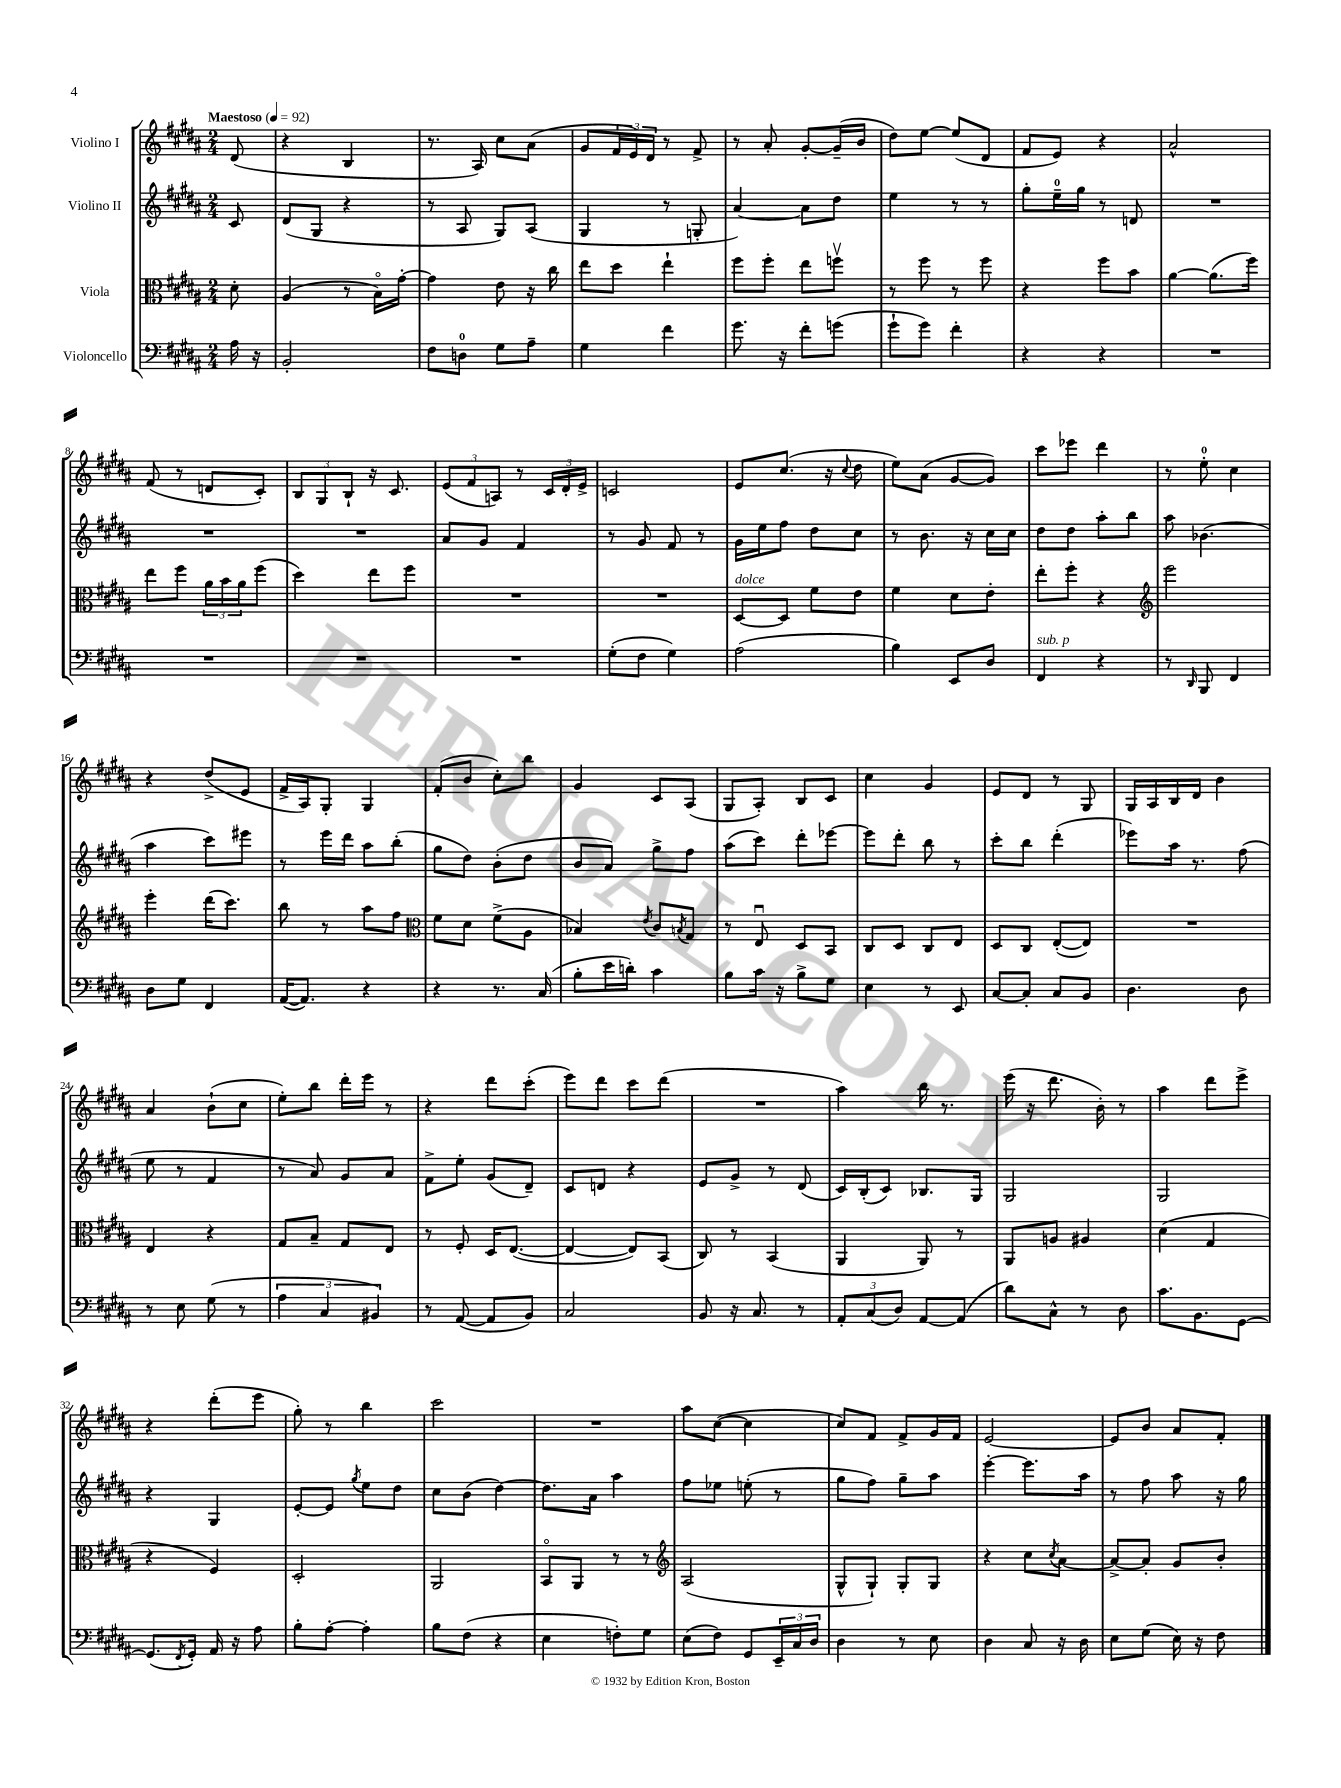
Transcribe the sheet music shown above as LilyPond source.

<<
\new StaffGroup <<
\new Staff = "s0" \with { instrumentName = "Violino I" } {
    \clef treble \key b \major \numericTimeSignature \time 2/4 \partial 8 \tempo "Maestoso" 4 = 92
    dis'8( |
    r4 b4 |
    r8. ais16) cis''8 ais'8( |
    gis'8 \tuplet 3/2 { fis'16 e'16) dis'16 } r8 fis'8-> |
    r8 ais'8-. gis'8~-. gis'16--( b'16 |
    dis''8) e''8~ e''8( dis'8 |
    fis'8 e'8) r4 |
    ais'2-^ |
    fis'8( r8 d'8 cis'8-.) |
    \tuplet 3/2 { b8 gis8 b8-! } r16 cis'8. |
    \tuplet 3/2 { e'8( fis'8 a8) } r8 \tuplet 3/2 { cis'16 dis'16-. e'16-> } |
    c'2 |
    e'8 cis''8.( r16 \appoggiatura { cis''8 } dis''8 |
    e''8) ais'8( gis'8~ gis'8) |
    cis'''8 ees'''8 dis'''4 |
    r8 e''8-0-. cis''4 |
    r4 dis''8->( e'8 |
    fis'16-> ais16) gis8-. gis4 |
    fis'8-.( b'8 cis''8-.) b''8 |
    gis'4 cis'8 ais8( |
    gis8 ais8-.) b8 cis'8 |
    cis''4 gis'4 |
    e'8 dis'8 r8 gis8 |
    gis16 ais16 b16 dis'16 b'4 |
    ais'4 b'8-!( cis''8 |
    e''8-.) b''8 dis'''16-. e'''16 r8 |
    r4 dis'''8 cis'''8-.( |
    e'''8) dis'''8 cis'''8 dis'''8( |
    R2 |
    ais''4) b''16 r8. |
    e'''16( r16 dis'''8. b'16-.) r8 |
    ais''4 dis'''8 e'''8-> |
    r4 dis'''8-.( e'''8 |
    gis''8-.) r8 b''4 |
    cis'''2 |
    R2 |
    ais''8 cis''8~( cis''4 |
    cis''8) fis'8 fis'8-> gis'16 fis'16 |
    e'2~ |
    e'8 b'8 ais'8 fis'8-. \bar "|." |
}
\new Staff = "s1" \with { instrumentName = "Violino II" } {
    \clef treble \key b \major \numericTimeSignature \time 2/4 \partial 8
    cis'8 |
    dis'8( gis8 r4 |
    r8 ais8 gis8) ais8( |
    gis4 r8 g8-. |
    ais'4~) ais'8 dis''8 |
    e''4 r8 r8 |
    gis''8-. e''16-0-- gis''16 r8 d'8 |
    R2 |
    R2 |
    R2 |
    ais'8 gis'8 fis'4 |
    r8 gis'8 fis'8 r8 |
    gis'16 e''16 fis''8 dis''8 cis''8 |
    r8 b'8. r16 cis''16 cis''16 |
    dis''8 dis''8 ais''8-. b''8 |
    ais''8 bes'4.( |
    ais''4 cis'''8) eis'''8 |
    r8 e'''16 dis'''16 ais''8 b''8-.( |
    gis''8 dis''8) b'8-.( dis''8 |
    b'8 ais'8) gis''8-> fis''8 |
    ais''8( cis'''8) dis'''8-. ees'''8~ |
    ees'''8 dis'''8-. b''8 r8 |
    cis'''8-. b''8 dis'''4-.( |
    ees'''8) ais''16 r8. fis''8( |
    e''8 r8 fis'4 |
    r8 ais'8) gis'8 ais'8 |
    fis'8-> e''8-. gis'8( dis'8--) |
    cis'8 d'8 r4 |
    e'8 gis'8-> r8 dis'8( |
    cis'16) b16-.( cis'8) bes8. gis16 |
    gis2 |
    gis2 |
    r4 gis4 |
    e'8~-. e'8 \acciaccatura { gis''8 } e''8 dis''8 |
    cis''8 b'8( dis''4~) |
    dis''8. ais'16 ais''4 |
    fis''8 ees''8 e''8-.( r8 |
    gis''8 fis''8) gis''8-- ais''8 |
    e'''4~-. e'''8. ais''16 |
    r8 fis''8 ais''8 r16 gis''16 \bar "|." |
}
\new Staff = "s2" \with { instrumentName = "Viola" } {
    \clef alto \key b \major \numericTimeSignature \time 2/4 \partial 8
    dis'8-. |
    ais4( r8 b16\flageolet) gis'16~-. |
    gis'4 e'8 r16 cis''16 |
    e''8 dis''8 e''4-! |
    fis''8 fis''8-. e''8 f''8\upbow |
    r8 fis''8 r8 fis''8 |
    r4 fis''8 b'8 |
    ais'4~ ais'8.( fis''16) |
    e''8 fis''8 \tuplet 3/2 { ais'16 b'16 ais'16 } fis''8( |
    dis''4) e''8 fis''8 |
    R2 |
    R2 |
    dis8~^\markup { \italic "dolce" } dis8 fis'8 e'8 |
    fis'4 dis'8 e'8-. |
    e''8-. fis''8-. r4 |
    \clef treble e'''2 |
    e'''4-. dis'''16( cis'''8.) |
    b''8 r8 ais''8 fis''8 |
    \clef alto fis'8 dis'8 fis'8->( ais8 |
    bes4) \acciaccatura { e'8 } cis'8 \acciaccatura { b8 } gis8 |
    r8 e8\downbow dis8 b,8 |
    cis8 dis8 cis8 e8 |
    dis8 cis8 e8~-.( e8) |
    R2 |
    e4 r4 |
    gis8 b8-- gis8 e8 |
    r8 fis8-. dis16 e8.~( |
    e4~ e8) b,8( |
    cis8) r8 b,4( |
    ais,4 ais,8) r8 |
    ais,8 a8 ais4 |
    dis'4( gis4 |
    r4 fis4) |
    dis2-. |
    ais,2 |
    b,8\flageolet ais,8 r8 r8 |
    \clef treble ais2( |
    gis8-^ gis8-!) gis8-. gis8 |
    r4 cis''8 \acciaccatura { cis''8 } ais'8~ |
    ais'8~-> ais'8-. gis'8 b'8-. \bar "|." |
}
\new Staff = "s3" \with { instrumentName = "Violoncello" } {
    \clef bass \key b \major \numericTimeSignature \time 2/4 \partial 8
    ais16 r16 |
    b,2-. |
    fis8 d8-0 gis8 ais8-- |
    gis4 fis'4 |
    gis'8. r16 fis'8-. g'8( |
    gis'8-! gis'8) fis'4-. |
    r4 r4 |
    R2 |
    R2 |
    R2 |
    R2 |
    gis8-.( fis8 gis4) |
    ais2( |
    b4) e,8 dis8 |
    fis,4^\markup { \italic "sub. p" } r4 |
    r8 \grace { dis,16 } b,,8 fis,4 |
    dis8 gis8 fis,4 |
    ais,16~( ais,8.) r4 |
    r4 r8. cis16( |
    b8-. e'16 d'16-.) cis'4 |
    b8 cis'16 r16 b8-> gis8 |
    e4 r8 e,8 |
    cis8~ cis8-. cis8 b,8 |
    dis4. dis8 |
    r8 e8 gis8( r8 |
    \tuplet 3/2 { ais4 cis4 bis,4) } |
    r8 ais,8~( ais,8 b,8) |
    cis2 |
    b,8 r16 cis8. r8 |
    \tuplet 3/2 { ais,8-. cis8( dis8) } ais,8~ ais,8( |
    dis'8) cis8-^ r8 dis8 |
    cis'8. b,8. gis,8~ |
    gis,8.( \acciaccatura { fis,8 } gis,16-.) ais,16 r16 ais8 |
    b8-. ais8~-. ais4-. |
    b8 fis8( r4 |
    e4 f8-.) gis8 |
    e8( fis8) gis,8 \tuplet 3/2 { e,16-- cis16 dis16 } |
    dis4 r8 e8 |
    dis4 cis8 r16 dis16 |
    e8 gis8( e16) r16 fis8 \bar "|." |
}
>>
>>
